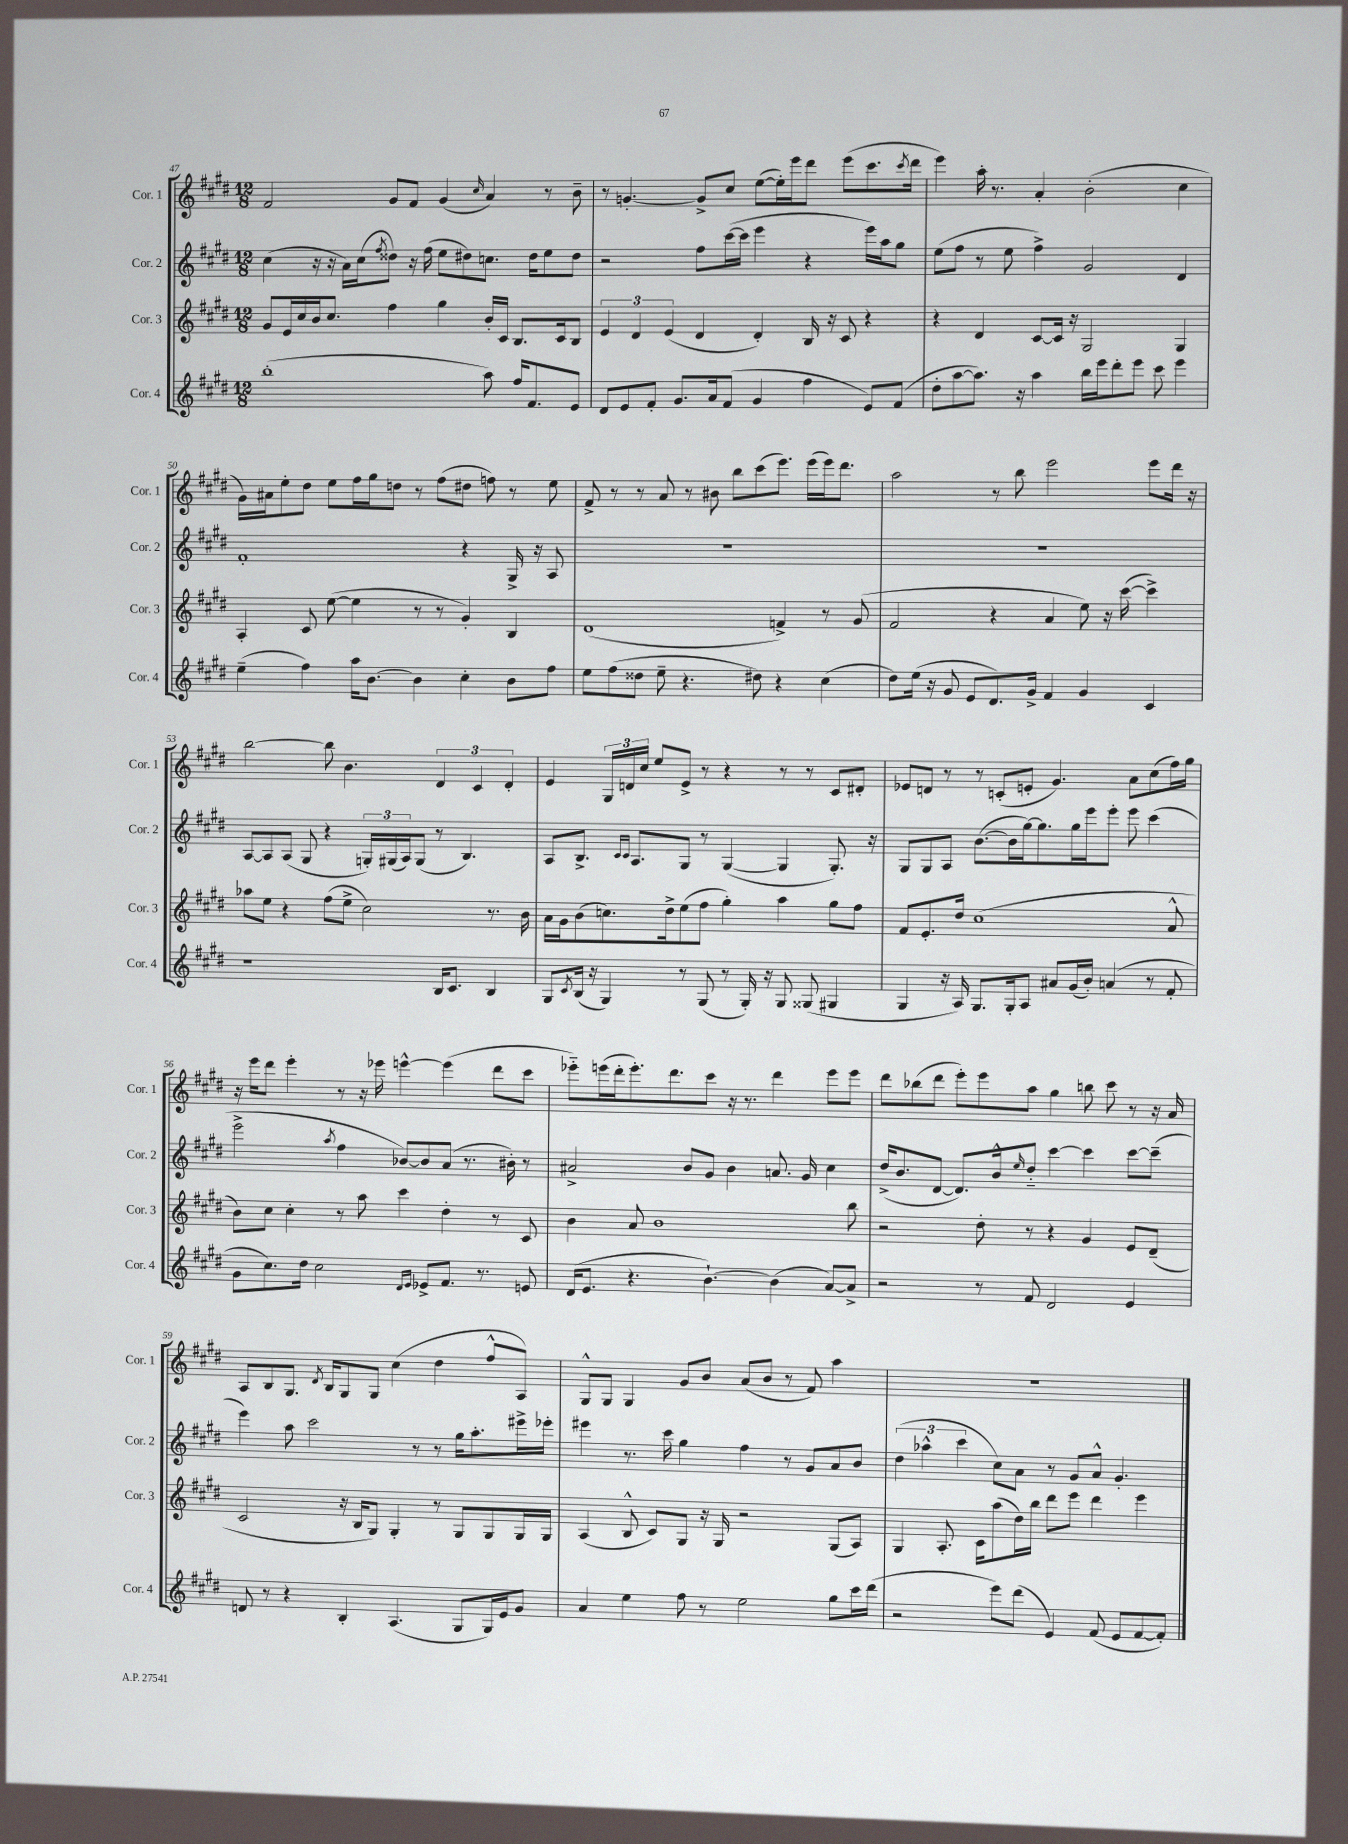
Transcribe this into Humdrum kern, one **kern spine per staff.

**kern	**kern	**kern	**kern
*part4	*part3	*part2	*part1
*staff4	*staff3	*staff2	*staff1
*I"Cor. 4	*I"Cor. 3	*I"Cor. 2	*I"Cor. 1
*I'Cor. 4	*I'Cor. 3	*I'Cor. 2	*I'Cor. 1
*clefG2	*clefG2	*clefG2	*clefG2
*k[f#c#g#d#]	*k[f#c#g#d#]	*k[f#c#g#d#]	*k[f#c#g#d#]
*M12/8	*M12/8	*M12/8	*M12/8
=47	=47	=47	=47
(1bb'	8g#/L	(4cc#\	2f#/
.	16e/L	.	.
.	16cc#/	.	.
.	16b/J	16r	.
.	8.cc#/J	16r	.
.	.	16a\LL)	.
.	.	(16cc#\J	.
.	.	8qff#/	.
.	4ff#\	8dd##X\J)	8g#/L
.	.	16r	8f#/J
.	.	(16ff#\	.
.	4gg#\	8ee\L	(4g#/
.	.	8dd#X\)	.
.	.	.	16qqcc#/
8aa\)	16b'/LL	8.ccn\J	4a/)
.	16c#/JJ	.	.
16ff#/KL	8.B/L	.	.
8.f#/	.	16dd#\KL	.
.	.	8ee\	8r
.	16c#/k	.	.
8e/J	8B/J	8dd#\J	8b~\
=48	=48	=48	=48
8d#/L	6e/	2r	8r
8e/	.	.	[4.gn'/
.	6d#/	.	.
8f#'/J	.	.	.
.	(6e/	.	.
8.g#/L	.	.	.
.	4d#/	8ff#\L	8g^/L]
16a/k	.	.	.
(8f#/J	.	([16ccc#\L	8cc#/J
.	.	16ccc#\JJ]	.
4g#/	4d#'/)	4eee\	([8ee\L
.	.	.	16ee'\L])
.	.	.	16eee\J
4ff#\	16B/	4r	8ddd#\J
.	16r	.	.
.	8c#/	.	(8eee\L
8e/L)	4r	16eee\LL)	8.ccc#\
.	.	16aa\J	.
(8f#/J	.	8gg#\J	.
.	.	.	8qccc#/
.	.	.	16ddd#\Jk
=49	=49	=49	=49
8dd#'\L	4r	(8ee\L	4eee\)
[8aa\	.	8ff#\J	.
8.aa\J])	4d#/	8r	16aa'\
.	.	.	8.r
.	.	8ee\	.
16r	.	.	.
4aa\	[8c#/L	4ff#^\)	4a'/
.	16c#/Jk]	.	.
.	16r	.	.
16bb\LL	2G#/	2g#/	(2b'\
16eee\J	.	.	.
8ddd#'\	.	.	.
8eee\J	.	.	.
8ccc#\	.	.	.
4eee\	4G#/	4d#/	4cc#\
!!LO:LB:g=z
=50	=50	=50	=50
(4ee~\	4A'/	1f#'	16g#\LL)
.	.	.	16a#X\J
.	.	.	8ee'\
4ff#\)	8c#/	.	8dd#\J
.	([8ee\	.	8ee\L
16aa\KL	4ee\]	.	16ff#\L
[8.b\J	.	.	16gg#\J
.	.	.	8ddn\J
4b\]	8r	.	8r
.	8r	.	(8ff#\L
4cc#'\	4g#'/)	4r	8dd#X\J
.	.	.	8ffn\)
8b\L	4B/	16G#^/	8r
.	.	16r	.
8ff#\J	.	8A/	8ee\
=51	=51	=51	=51
8ee\L	(1d#	1.r	8f#^/
(8ff#\	.	.	8r
8dd##X\J	.	.	8r
8ee~\	.	.	8a/
4.r	.	.	8r
.	.	.	8b#X\
.	.	.	8bb\L
8dd#X\)	.	.	(8ccc#\
4r	4fn^/)	.	8.eee\J)
.	.	.	(16eee\LL
(4cc#\	8r	.	16eee\J)
.	.	.	8.ddd#\J
.	(8g#/	.	.
=52	=52	=52	=52
8dd#\L)	2f#/	1.r	2aa\
(16ee\Jk	.	.	.
16r	.	.	.
8g#/	.	.	.
8e/L	.	.	.
8.d#/)	4r	.	8r
.	.	.	8bb\
16g#^/Jk	.	.	.
4f#/	4a/	.	2eee\
4g#/	8ee\)	.	.
.	16r	.	.
.	([16ccc#\	.	.
4c#/	4ccc#^\])	.	8eee\L
.	.	.	16ddd#\Jk
.	.	.	16r
!!LO:LB:g=z
=53	=53	=53	=53
1r	8aa-X\L	[8A/L	[2bb\
.	8ee\J	8A/]	.
.	4r	(8A/J	.
.	.	8G#/	.
.	(8ff#\L	4r	8bb\]
.	8ee^\J	.	4.b\
.	2cc#\)	24Gn'/LL)	.
.	.	(24G#X/	.
.	.	24A/J)	.
.	.	(8G#/J	.
16B/KL	.	8r	6d#/
8.c#/J	.	.	.
.	.	4.B/)	.
.	.	.	6c#/
4B/	8.r	.	.
.	.	.	6d#'/
.	16b\	.	.
=54	=54	=54	=54
8G#/L	16a\LL	8A/L	4e/
.	16g#\J	.	.
8qc#/	.	.	.
(16B/Jk	(8b\	8.B^/J	.
16r	.	.	.
4G#/)	8.ccn\)	.	24G#/LL
.	.	.	24dn/
.	.	16qqc#/LL	.
.	.	16qqc#/JJ	.
.	.	8.A/L	.
.	.	.	24cc#/JJ
.	.	.	8ee/L
.	16dd#^\k	.	.
8r	(8ee\	8G#/J	8e^/J
(8G#/	8ff#\J	8r	8r
8r	4gg#'\)	([4G#/	4r
16G#'/)	.	.	.
16r	.	.	.
8G#/	4aa\	4G#/]	8r
(8G##X/	.	.	8r
4G#X/	8gg#\L	8.G#'/)	8c#/L
.	8ff#\J	.	8d#X'/J
.	.	16r	.
=55	=55	=55	=55
4G#/	8f#/L	8G#/L	8e-X/L
.	8.e'/	8G#/	8dn/J
16r	.	8A/J	8r
16A/)	16dd#/Jk	.	.
8.G#/L	(1cc#	([8.b\L	8r
.	.	.	(8cn'/L
16G#'/k	.	16b\L]	.
8A/J	.	[16gg#\J)	8en'/J
.	.	8.gg#\]	.
8a#X/L	.	.	4.g#/)
(16g#/L	.	16gg#\L	.
16b'/JJ)	.	16eee\J	.
(4an/	.	8eee'\J	.
.	.	8eee\	8a\L
8r	.	(4ccc#\	(8cc#\
8f#'/	8a^^/	.	16ff#\L)
.	.	.	16gg#\JJ
!!LO:LB:g=z
=56	=56	=56	=56
8g#\L	8b\L)	2eee^\	16r
.	.	.	16eee\KL
8.cc#\)	8cc#\J	.	8ddd#\J
.	4cc#'\	.	4eee'\
16dd#\Jk	.	.	.
2cc#\	.	.	.
.	.	8qaa/	.
.	8r	4ff#\	8r
.	8aa\	.	16r
.	.	.	16eee-X\
.	4ccc#\	[8b-X/L)	[4eeen^^\
16qqd#/LL	.	.	.
16qqe/JJ	.	.	.
8e-X^/L	.	8b-/]	.
8.f#/J	4dd#'\	(8a/J	(4eee\]
.	.	8.r	.
8.r	.	.	.
.	8r	.	8ddd#\L
.	.	16b#X'\)	.
8en/	8c#/	8r	8ccc#\J
=57	=57	=57	=57
(16d#/KL	4b\	2a#X^/	8eee-X\L)
8.e/J	.	.	.
.	.	.	(16eeen\L
.	.	.	16ddd#'\J
4.r	8a/	.	8.eee'\)
.	1b	.	.
.	.	.	8.ddd#\
.	.	8b/L	.
[4.b`\)	.	8g#/J	8ccc#\J
.	.	4b\	16r
.	.	.	8.r
(4b\]	.	8.an/	4ddd#\
.	.	16g#/	.
[8a/L)	.	4cc#\	8eee\L
8a^/J]	8bb\	.	8eee\J
=58	=58	=58	=58
2r	2r	(16dd#^/KL	8ddd#\L
.	.	8.b/	.
.	.	.	(8bb-X\
.	.	[8d#/J	8ddd#\J
.	.	8.d#/L])	8eee'\L)
8r	8dd#'\	.	8eee\
.	.	16b^^/k	.
.	.	16qqee/	.
8f#/	8r	8dd#/J	8aa\J
2d#/	4r	[4ccc#\	4gg#\
.	4g#/	4ccc#\]	8bbn\
.	.	.	8ccc#\
4e/	8e/L	[8ccc#\L	8r
.	(8d#~/J	(8ccc#~\J]	16r
.	.	.	16a/
!!LO:LB:g=z
=59	=59	=59	=59
8dn/	2c#/	4eee\)	8A/L
8r	.	.	8B/
4r	.	8aa\	8.G#/J
.	.	2ccc#\	.
.	.	.	8qd#/
.	.	.	16B/KL
4B'/	16r	.	8G#/
.	16B/KL	.	.
.	8G#/J)	.	8G#/J
(4.A/	4G#'/	.	(4cc#\
.	.	8r	.
.	8r	8r	4dd#\
8G#/L	8G#/L	16gg#\KL	.
.	.	8.aa'\	.
16G#/L)	8G#/	.	8ff#^^/L
16e/J	.	.	.
8g#/J	16G#/L	16eee#X^\L	8A/J)
.	16G#/JJ	16eee-X'\JJ	.
=60	=60	=60	=60
4a/	(4A/	4eee#X\	8G#^^/L
.	.	.	8G#/J
4ee\	8B^^/	8.r	4G#/
.	8c#/L)	.	.
.	.	16ccc#\	.
8ff#\	8G#/J	4gg#\	8g#/L
8r	16r	.	8b/J
.	16G#/	.	.
2ee\	2r	4ff#\	(8a/L
.	.	.	8b/J
.	.	8r	8r
.	.	8g#/L	8f#/)
8gg#\L	(8G#/L	8a/	4aa\
16ccc#\L	8A/J)	8b/J	.
(16ddd#\JJ	.	.	.
=61	=61	=61	=61
2r	4G#/	(6dd#\	1.r
.	.	6aa-X^^\	.
.	8.A'/	.	.
.	.	6ccc#\	.
.	16c#\KL	.	.
8eee\L)	(8aa\	8cc#\L)	.
(8ddd#\J	16dd#\L)	8a\J	.
.	16bb\JJ	.	.
4e/)	8ddd#\L	8r	.
.	8eee\J	8g#/L	.
(8f#/	4ddd#\	8a^^/J	.
8e/L	.	4.g#'/	.
[8f#/	4eee\	.	.
8f#'/J])	.	.	.
==	==	==	==
*-	*-	*-	*-
